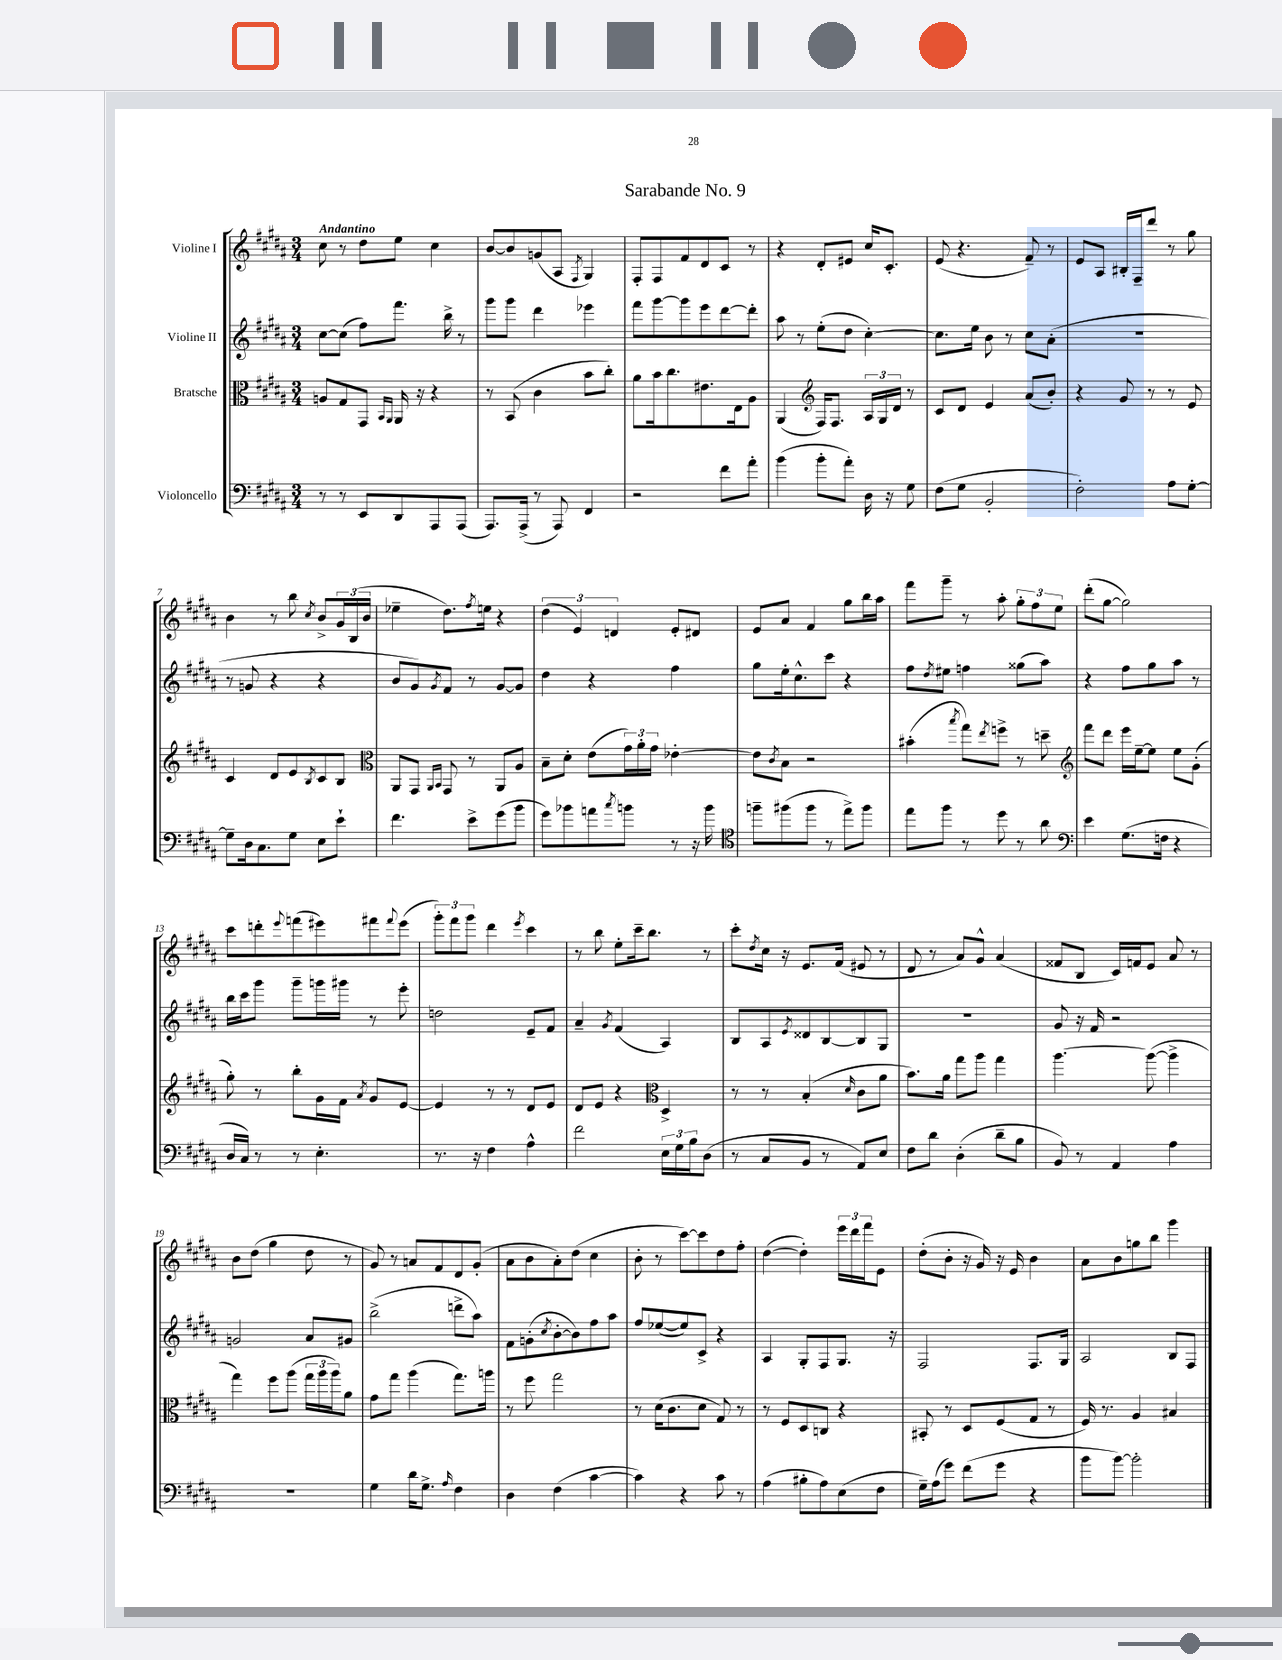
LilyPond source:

\header { title = "Sarabande No. 9" }
<<
\new StaffGroup <<
\new Staff = "s0" \with { instrumentName = "Violine I" } {
    \clef treble \key b \major \numericTimeSignature \time 3/4 \tempo "Andantino"
    cis''8 r8 dis''8 e''8 cis''4 |
    b'8~ b'8 g'8( ais8 \acciaccatura { fis8 } gis4) |
    fis8-. fis8 fis'8 dis'8 cis'8 r8 |
    r4 dis'8-. eis'8 cis''16 cis'8.-. |
    e'8( r4. fis'8--) r8 |
    e'8 ais8 bis16-. fis16-- dis'''8 r8 gis''8 |
    b'4 r8 b''8 \acciaccatura { cis''8 } b'8-> \tuplet 3/2 { gis'16 b16( b'16 } |
    ees''4-- dis''8.) \acciaccatura { fis''8 } e''16 r4 |
    \tuplet 3/2 { dis''4( e'4) d'4 } e'8-. dis'8 |
    e'8 ais'8 fis'4 gis''8 b''16 ais''16 |
    fis'''8 gis'''8-- r8 ais''8-. \tuplet 3/2 { gis''8-. fis''8 e''8 } |
    dis'''8-.( gis''8~ gis''2) |
    cis'''8 d'''8-. \appoggiatura { e'''8 } f'''8( eis'''8) fis'''8 \appoggiatura { fis'''8 } eis'''8( |
    \tuplet 3/2 { gis'''8-.) fis'''8 gis'''8 } dis'''4 \acciaccatura { e'''8 } cis'''4 |
    r8 b''8 e''8-. cis'''16-- b''8. r8 |
    cis'''8-. \acciaccatura { dis''8 } cis''16 r16 e'8. fis'16( eis'8 r8 |
    dis'8 r8 ais'8) gis'8-^ ais'4( |
    fisis'8 b8 cis'16) f'16 e'8 ais'8 r8 |
    b'8 dis''8( gis''4 dis''8 r8 |
    gis'8) r8 a'8 fis'8 dis'8 gis'8-.( |
    ais'8 b'8 ais'8-.) dis''8( cis''4 |
    b'8-. r8 cis'''8~) cis'''8 dis''8 fis''8-. |
    dis''4~( dis''4-.) \tuplet 3/2 { e'''16 dis'''16 fis'''16 } e'8 |
    dis''8-.( b'8-. r16 gis'16) r16 e'16 b'4 |
    ais'8 b'8 g''8 b''8 gis'''4 \bar "|." |
}
\new Staff = "s1" \with { instrumentName = "Violine II" } {
    \clef treble \key b \major \numericTimeSignature \time 3/4
    cis''8~ cis''8( fis''8) fis'''8. b''16-> r8 |
    gis'''8 gis'''8 dis'''4 ees'''4 |
    fis'''8 gis'''8~ gis'''8 e'''8 dis'''8~ dis'''8-. |
    ais''8 r8 e''8-.( dis''8 cis''4~-.) |
    cis''8. e''16 b'8 r8 cis''8 ais'8-.( |
    R2. |
    r8 g'8 r4 r4 |
    b'8 gis'8) \acciaccatura { gis'8 } fis'8 r8 gis'8~ gis'8 |
    dis''4 r4 fis''4 |
    gis''8 e''16-. cis''8.-^ cis'''8 r4 |
    fis''8 \acciaccatura { dis''8 } eis''8 f''4 gisis''8( ais''8) |
    r4 fis''8 gis''8 ais''8 r8 |
    b''16 cis'''16 gis'''8 gis'''8-- g'''16 gis'''16 r8 e'''8-. |
    d''2 e'8-- fis'8 |
    ais'4-- \acciaccatura { gis'8 } fis'4( ais4) |
    b8 ais8 \acciaccatura { e'8 } disis'8 b8~ b8 gis8 |
    R2. |
    gis'8 r16 fis'16 r2 |
    g'2 ais'8 gis'8 |
    b''2->( d'''8-> ais''8) |
    fis'8 g'8-.( \acciaccatura { cis''8 } b'8~-. b'8) fis''8 ais''8 |
    fis''8 ees''8~( ees''8) cis'8-> r4 |
    ais4 gis8-. fis8 gis8. r16 |
    fis2 fis8. gis16 |
    ais2 b8 fis8 \bar "|." |
}
\new Staff = "s2" \with { instrumentName = "Bratsche" } {
    \clef alto \key b \major \numericTimeSignature \time 3/4
    a8 gis8 gis,8 \grace { b,16 ais,16 } ais,16 r16 r4 |
    r8 b,8( cis'4 b'8 cis''8-.) |
    ais'8 b'16 cis''8. eis'8. e16 ais8 |
    ais,4( \clef treble fis16) fis8. \tuplet 3/2 { ais16 gis16 dis'16 } r8 |
    cis'8 dis'8 e'4 ais'8( b'8-.) |
    r4 gis'8 r8 r8 e'8 |
    cis'4 dis'8 e'8 \acciaccatura { b8 } cis'8 b8 |
    \clef alto ais,8 gis,8 \grace { ais,16 b,16 } gis,8 r8 ais,8 ais8 |
    b8-- dis'8-. e'8( \tuplet 3/2 { gis'16) ais'16-. gis'16 } ees'4~-. |
    ees'8 \acciaccatura { cis'8 } b8 r2 |
    bis'4-.( \acciaccatura { b''8 } gis''8) \acciaccatura { e''8 } f''8-> r8 d''8-- |
    \clef treble fis'''8 dis'''8 e'''16 e''16~-- e''8 e''8 gis'8-.( |
    gis''8-.) r8 b''8-. gis'16 fis'16 \acciaccatura { ais'8 } gis'8 e'8~ |
    e'4 r8 r8 dis'8 e'8 |
    dis'8 e'8 r4 \clef alto dis4-> |
    r8 r8 b4-.( \grace { dis'16 } cis'8 ais'8 |
    b'8.) ais'16 gis''8 ais''8 gis''4 |
    ais''4.~ ais''8~( ais''4-> |
    gis''4) fis''8 ais''8( \tuplet 3/2 { gis''16 ais''16 ais''16) } ais'8 |
    gis'8 gis''8 ais''4( gis''8.) a''16 |
    r8 fis''8 gis''2 |
    r8 dis'16( cis'8. dis'8 gis8) r8 |
    r8 fis8 dis8 c8 r4 |
    bis,8-. r8 dis8 fis8( gis8 r8 |
    fis16) r8. ais4 bis4 \bar "|." |
}
\new Staff = "s3" \with { instrumentName = "Violoncello" } {
    \clef bass \key b \major \numericTimeSignature \time 3/4
    r8 r8 e,8 dis,8 ais,,8 ais,,8( |
    ais,,8.) ais,,16->( r8 ais,,8) fis,4 |
    r2 fis'8 ais'8-. |
    b'4( b'8-. ais'8-.) dis16 r16 gis8 |
    fis8( gis8 b,2-. |
    fis2-.) ais8 gis8~-. |
    gis8-- dis16 cis8. gis8 e8 e'8-! |
    fis'4. e'8-> gis'8( b'8 |
    gis'8) bes'8 a'8 \acciaccatura { cis''8 } b'8 r8 r16 b'16 |
    \clef tenor f''8-- fis''8( fis''8 r8 e''8->) fis''8 |
    e''8 fis''8 r8 dis''8 r8 ais'8 |
    \clef bass e'4 gis8.( f16 r4 |
    dis16 cis16) r8 r8 e4.-. |
    r8. r16 fis4 ais4-^ |
    fis'2 \tuplet 3/2 { e16 gis16 b16 } dis8( |
    r8 cis8 b,8 r8 ais,8) e8 |
    fis8 dis'8 dis4-.( dis'8-- b8 |
    b,8) r8 ais,4 ais4 |
    R2. |
    gis4 dis'16 gis8.-> \grace { ais16 } fis4 |
    dis4 fis4( cis'4~ |
    cis'4) r4 cis'8 r8 |
    ais4( bis8-. ais8) e8( fis8 |
    gis16--) ais16( gis'8) fis'8( gis'8 r4 |
    b'8 b'8~) b'2-. \bar "|." |
}
>>
>>
